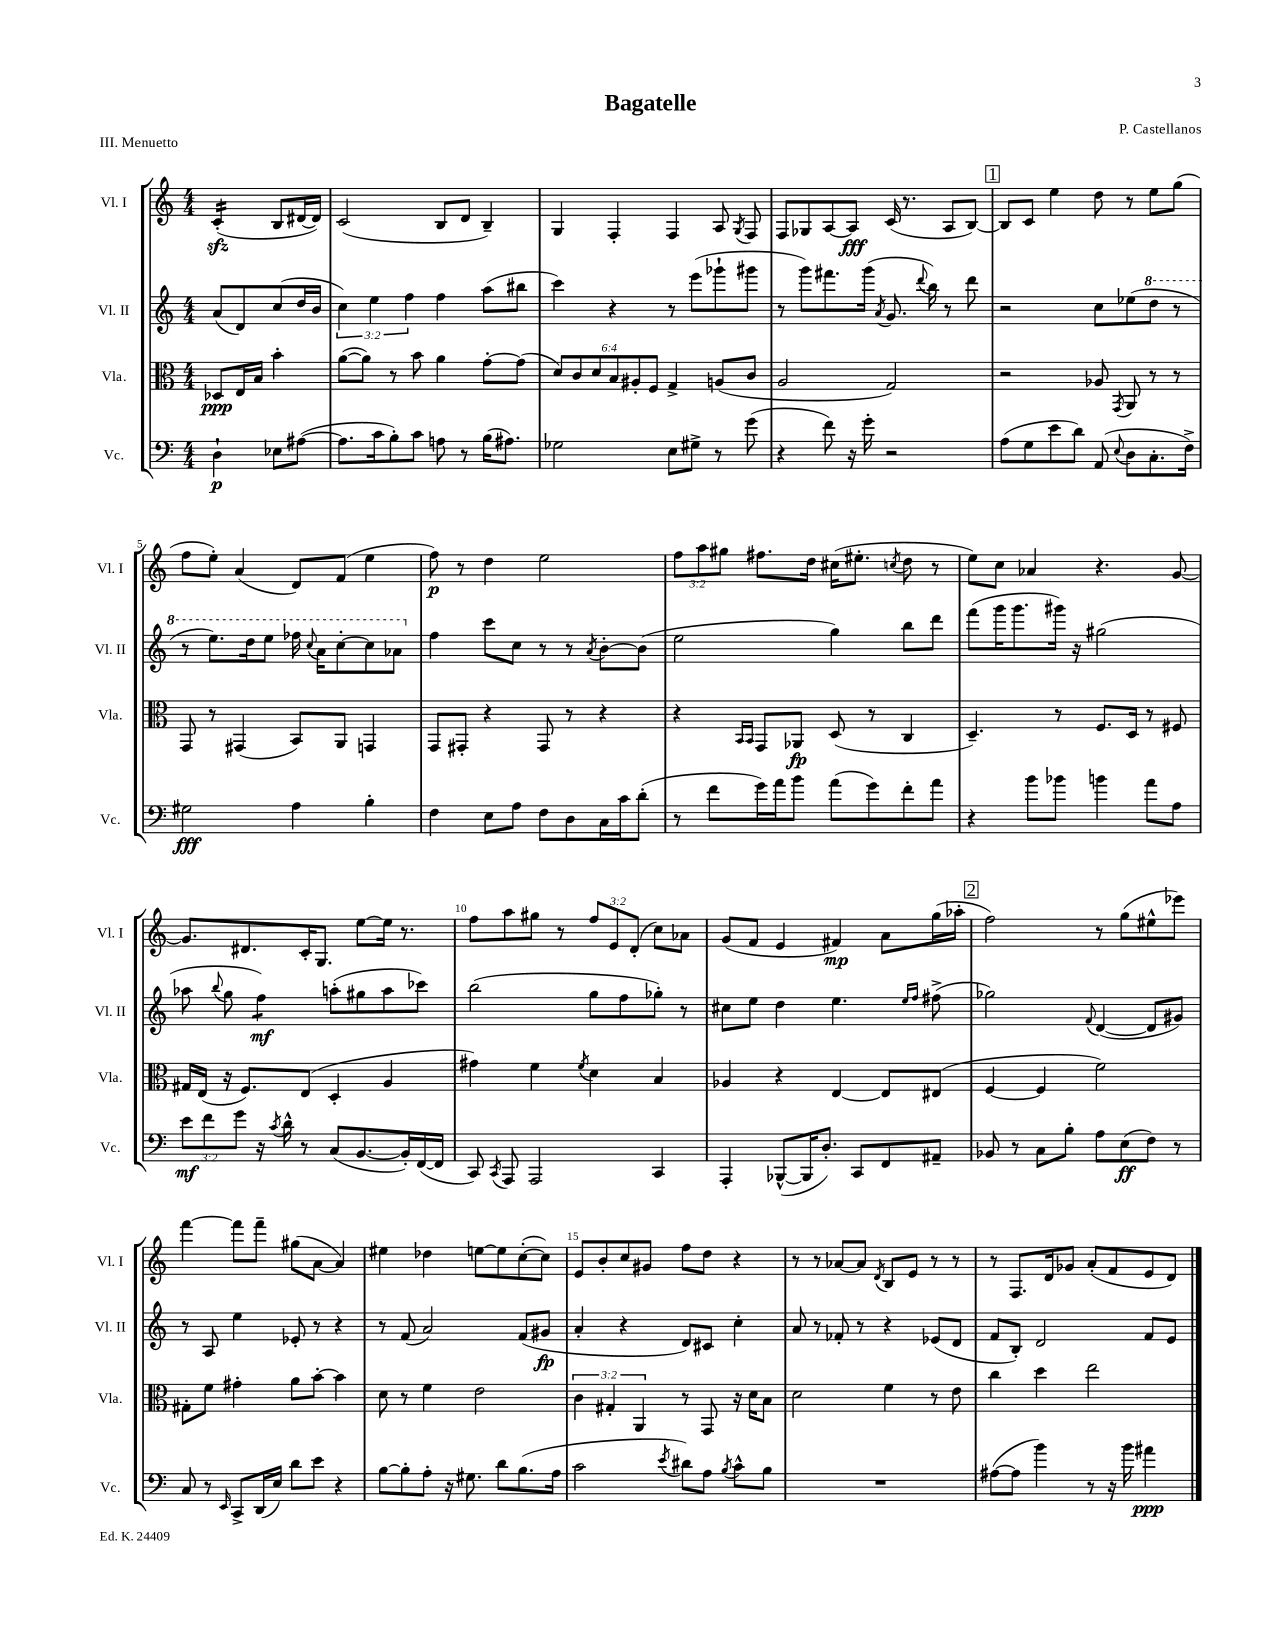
\header { title = "Bagatelle" composer = "P. Castellanos" piece = "III. Menuetto" }
<<
\new StaffGroup <<
\new Staff = "s0" \with { instrumentName = "Vl. I" shortInstrumentName = "Vl. I" } {
    \clef treble \key c \major \numericTimeSignature \time 4/4 \override Staff.TupletNumber.text = #tuplet-number::calc-fraction-text \partial 2
    \autoBeamOff c'4:16-.\sfz( b8[ dis'16~ dis'16]) |
    c'2( b8[ d'8] b4--) |
    g4 f4-. f4 a8 \acciaccatura { g8 } f8 |
    f8[ ges8 a8~ a8]\fff c'16( r8. a8[ b8]~) |
    \mark \markup { \box "1" } b8[ c'8] e''4 d''8 r8 e''8[ g''8]( |
    f''8[ e''8]-.) a'4( d'8[) f'8]( e''4 |
    f''8\p) r8 d''4 e''2 |
    \tuplet 3/2 { f''8[ a''8 gis''8] } fis''8.[ d''16] cis''16[( eis''8.]-. \acciaccatura { c''8 } d''8 r8 |
    e''8[) c''8] aes'4 r4. g'8~ |
    g'8.[ dis'8. c'16-. g8.] e''8[~ e''16] r8. |
    f''8[ a''8 gis''8] r8 \tuplet 3/2 { f''8[ e'8 d'8]-.( } c''8[) aes'8] |
    g'8[( f'8] e'4 fis'4\mp) a'8[ g''16( aes''16]-. |
    \mark \markup { \box "2" } f''2) r8 g''8[( eis''8-^ ees'''8]) |
    f'''4~ f'''8[ f'''8]-- gis''8[( a'8]~ a'4) |
    eis''4 des''4 e''8[~ e''8 c''8~-.( c''8]) |
    e'8[ b'8-. c''8 gis'8] f''8[ d''8] r4 |
    r8 r8 aes'8[~ aes'8] \acciaccatura { d'8 } b8[ e'8] r8 r8 |
    r8 f8.[ d'16 ges'8] a'8[-.( f'8 e'8 d'8]) \bar "|." |
}
\new Staff = "s1" \with { instrumentName = "Vl. II" shortInstrumentName = "Vl. II" } {
    \clef treble \key c \major \numericTimeSignature \time 4/4 \override Staff.TupletNumber.text = #tuplet-number::calc-fraction-text \partial 2
    \autoBeamOff a'8[( d'8) c''8( d''16 b'16] |
    \tuplet 3/2 { c''4) e''4 f''4 } f''4 a''8[( bis''8] |
    c'''4) r4 r8 e'''8[( ges'''8-! gis'''8] |
    r8 g'''8[) fis'''8. g'''16]( \acciaccatura { a'8 } g'8. \appoggiatura { d'''8 } b''16) r8 d'''8 |
    \mark \markup { \box "1" } r2 c''8[ ees''8( \ottava #1 d'''8] r8 |
    r8 e'''8.[) d'''16 e'''8] fes'''16 \appoggiatura { c'''8 } a''16[ c'''8~-. c'''8 aes''8] \ottava #0 |
    f''4 c'''8[ c''8] r8 r8 \acciaccatura { a'8 } b'8[~-. b'8]( |
    e''2 g''4) b''8[ d'''8] |
    f'''8[( g'''16 g'''8. gis'''16]) r16 gis''2( |
    aes''8 \appoggiatura { b''8 } g''8 f''4:8\mf) a''8[-.( gis''8 a''8 ces'''8]) |
    b''2( g''8[ f''8 ges''8]-.) r8 |
    cis''8[ e''8] d''4 e''4. \grace { e''16[ f''16] } fis''8->( |
    \mark \markup { \box "2" } ges''2) \appoggiatura { f'8 } d'4~( d'8[ gis'8]) |
    r8 a8 e''4 ees'8-. r8 r4 |
    r8 f'8( a'2) f'8[( gis'8]\fp |
    a'4-. r4 d'8[) cis'8] c''4-. |
    a'8 r8 fes'8-. r8 r4 ees'8[( d'8] |
    f'8[ b8]-.) d'2 f'8[ e'8] \bar "|." |
}
\new Staff = "s2" \with { instrumentName = "Vla." shortInstrumentName = "Vla." } {
    \clef alto \key c \major \numericTimeSignature \time 4/4 \override Staff.TupletNumber.text = #tuplet-number::calc-fraction-text \partial 2
    \autoBeamOff des8[\ppp e16 b16] b'4-. |
    a'8[~( a'8]) r8 b'8 a'4 g'8[~-. g'8]( |
    \tuplet 6/4 { d'8[) c'8 d'8 b8 ais8-. f8] } g4-> a8[( c'8] |
    a2 g2) |
    \mark \markup { \box "1" } r2 aes8 \acciaccatura { g,8 } a,8 r8 r8 |
    g,8 r8 gis,4( b,8[) a,8] g,4 |
    g,8[ gis,8]-. r4 gis,8 r8 r4 |
    r4 \grace { b,16[ b,16] } g,8[ aes,8]\fp d8( r8 c4 |
    d4.--) r8 f8.[ d16] r8 fis8 |
    gis16[ e16]( r16 f8.[) e8]( d4-. a4 |
    gis'4) f'4 \acciaccatura { f'8 } d'4 b4 |
    aes4 r4 e4~ e8[ eis8]( |
    \mark \markup { \box "2" } f4~ f4 f'2) |
    gis8[-. f'8] gis'4-. a'8[ b'8]~-. b'4 |
    d'8 r8 f'4 e'2 |
    \tuplet 3/2 { c'4 gis4-. a,4 } r8 g,8 r16 d'16[ b8] |
    d'2 f'4 r8 e'8 |
    c''4 d''4 e''2 \bar "|." |
}
\new Staff = "s3" \with { instrumentName = "Vc." shortInstrumentName = "Vc." } {
    \clef bass \key c \major \numericTimeSignature \time 4/4 \override Staff.TupletNumber.text = #tuplet-number::calc-fraction-text \partial 2
    \autoBeamOff d4-!\p ees8[ ais8]~( |
    ais8.[ c'16 b8-.) c'8] a8 r8 b16[( ais8.]) |
    ges2 e8[ gis8]-> r8 g'8( |
    r4 f'8) r16 g'16-. r2 |
    \mark \markup { \box "1" } a8[( g8 e'8 d'8]) a,8( \appoggiatura { e8 } d8[ c8.-. f16]->) |
    gis2\fff a4 b4-. |
    f4 e8[ a8] f8[ d8 c16 c'16 d'8]-.( |
    r8 f'8[ g'16) a'16 b'8] a'8[( g'8) f'8-. a'8] |
    r4 b'8[ bes'8] b'4 a'8[ a8] |
    \tuplet 3/2 { e'8[\mf f'8 g'8] } r16 \acciaccatura { c'8 } d'16-^ r8 c8[( b,8.~ b,16-.) f,16~( f,16] |
    c,8) \acciaccatura { c,8 } a,,8 a,,2 c,4 |
    a,,4-. bes,,8[~-^( bes,,16 d8.]-.) c,8[ f,8 ais,8]-- |
    \mark \markup { \box "2" } bes,8 r8 c8[ b8]-. a8[ e8\ff( f8]) r8 |
    c8 r8 \grace { e,16 } c,8[-> d,16( e16]) d'8[ e'8] r4 |
    b8[~ b8-. a8]-. r16 gis8. d'8[ b8.( a16] |
    c'2 \acciaccatura { e'8 } dis'8[) a8] \acciaccatura { b8 } c'8[-^ b8] |
    R1 |
    ais8[~( ais8] b'4) r8 r16 b'16 ais'4\ppp \bar "|." |
}
>>
>>
\layout { \context { \Score \override BarNumber.break-visibility = ##(#f #t #t) barNumberVisibility = #(every-nth-bar-number-visible 5) } }
